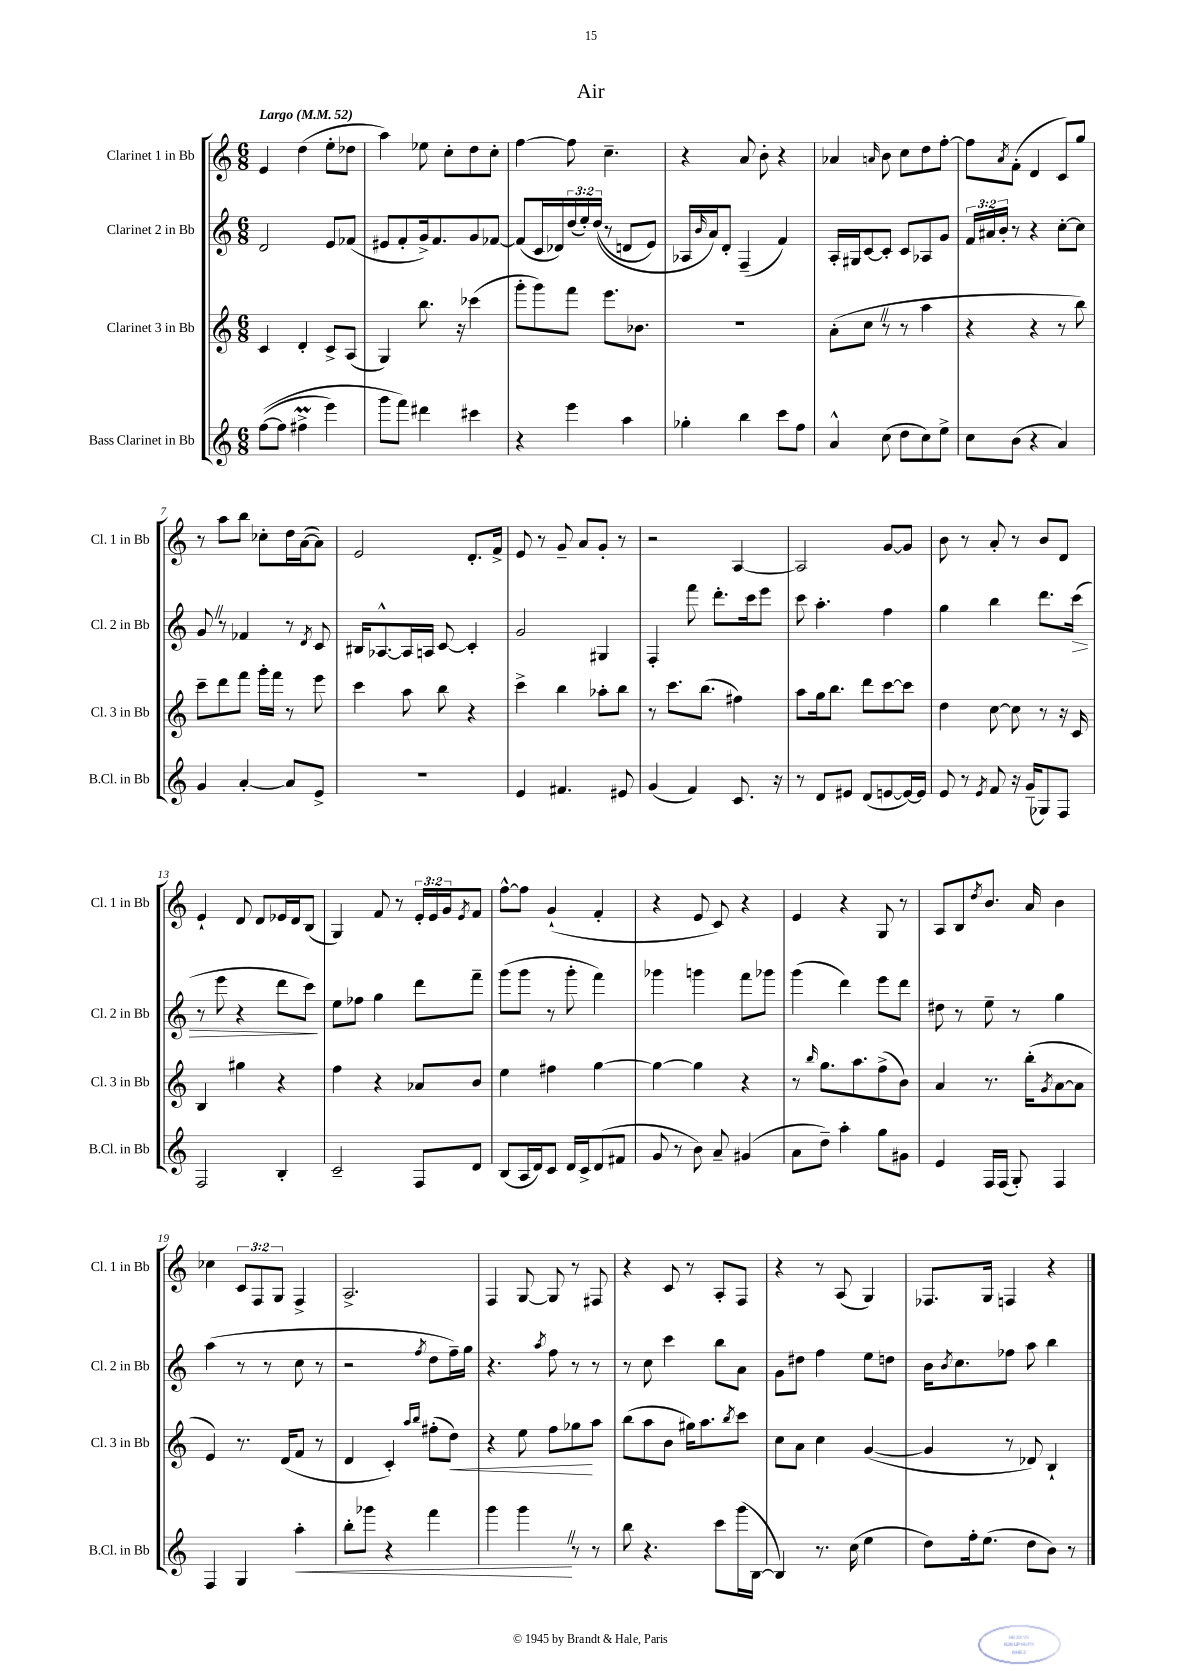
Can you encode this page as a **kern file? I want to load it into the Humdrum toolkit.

**kern	**kern	**kern	**kern
*staff4	*staff3	*staff2	*staff1
*clefG2	*clefG2	*clefG2	*clefG2
*k[]	*k[]	*k[]	*k[]
*M6/8	*M6/8	*M6/8	*M6/8
*MM52	*MM52	*MM52	*MM52
&(([8ff	4c	2d	4e
8ff]	.	.	.
4ff#^	4d'	.	(4dd
4eee)	8c^	8e	8ee'
.	(8A	(8f-	8dd-
=	=	=	=
8ggg	4G)	8e#	4aa)
8fff&)	.	8f'	.
4ddd#	8.bb	16g^)	8ee-
.	.	8.f	.
.	.	.	8cc'
.	16r	.	.
4ccc#	(4ccc-	8g	8dd
.	.	[8f-	8cc'
=	=	=	=
4r	8ggg'	(8f-]	[4ff
.	8ggg)	16c	.
.	.	16d-)	.
4eee	8fff	(24dd	8ff]
.	.	24ee')	.
.	.	&((24dd	.
.	8.eee	8r	4.cc~
4aa	.	8d	.
.	8.b-	.	.
.	.	8e)	.
=	=	=	=
4gg-'	2.r	16A-	4r
.	.	16qqb	.
.	.	16a&)	.
.	.	8d'	.
4bb	.	(4F~	8a
.	.	.	8b'
8ccc	.	4f)	4r
8ff	.	.	.
=	=	=	=
4a^^	(8a'	16A'	4a-
.	.	16G#	.
.	8cc	[8c	.
.	.	.	16qqa
(8cc	8r	8c']	8b
8dd	8r	8c	8cc
8cc)	4aa	8A-	8dd
8ee^	.	8g	[8ff'
=	=	=	=
8cc	4r	24f	8ff]
.	.	24a#	.
.	.	24b'	.
.	.	.	8qa
(8b	.	8r	(8f'
4r	4r	4r	4d
4a)	8r	[8cc'	8c)
.	8bb)	8cc]	8gg
=	=	=	=
4g	8ccc~	8g	8r
.	8ddd	8r	8aa
[4a'	8fff	4f-	8bb
.	16ggg'	.	8cc-'
.	16fff	.	.
8a]	8r	8r	16dd
.	.	.	([16a
.	.	8qd	.
8e^	8eee	8c	8a])
=	=	=	=
2.r	4ccc	16B#	2e
.	.	[8.A-^^	.
.	8aa	16A-]	.
.	.	16A	.
.	8bb	[8c	.
.	4r	4c']	8.d'
.	.	.	16f^
=	=	=	=
4e	4ccc^	2g	8e
.	.	.	8r
4.f#	4bb	.	8g~
.	.	.	8a
.	8aa-'	4G#	8g'
8e#	8bb	.	8r
=	=	=	=
(4g	8r	4F'	2r
.	8.ccc	.	.
4f)	.	8fff	.
.	(8.bb	.	.
.	.	8.ddd'	.
8.c	4ff#)	.	[4A
.	.	16ccc	.
.	.	8eee	.
16r	.	.	.
=	=	=	=
8r	8aa	8ccc	2A]
8d	16gg	4.aa'	.
.	8.bb	.	.
8e#	.	.	.
(8d	8ddd	.	.
[8e	[8ccc	4ff	[8g
16e_)	8ccc]	.	8g]
16e]	.	.	.
=	=	=	=
8e	4dd	4gg	8b
8r	.	.	8r
8qe	.	.	.
8f	[8cc	4bb	8a'
16r	8cc]	.	8r
(16g~	.	.	.
8G-)	8r	8.ddd	8b
8F	16r	.	8d
.	16c	(16ccc	.
=	=	=	=
2F	4B	8r	4e`
.	.	8eee	.
.	4gg#	4r	8d
.	.	.	8d
4B'	4r	8ddd	16e-
.	.	.	16d
.	.	8ccc)	(8B
=	=	=	=
2c~	4ff	8ee	4G)
.	.	8ff-	.
.	4r	4gg	8f
.	.	.	8r
8F	8a-	8ddd	24e'
.	.	.	24e
.	.	.	24g
.	.	.	8qe
8d	8b	8fff~	8f
=	=	=	=
(8B	4ee	(8ggg	[8ff^^
16A	.	8ggg	8ff]
16d)	.	.	.
8c	4ff#	8r	(4g`
16d	.	8ggg'	.
16c^	.	.	.
(8d	[4gg	4fff)	4f'
8f#	.	.	.
=	=	=	=
8g	4gg_	4ggg-	4r
8r	.	.	.
8b)	4gg]	4ggg	8e
8a~	.	.	8c)
(4g#	4r	8fff	4r
.	.	8ggg-	.
=	=	=	=
8a	8r	(4ggg	4e
.	16qqbb	.	.
8dd~)	8.gg	.	.
4aa'	.	4ddd)	4r
.	8.aa	.	.
8gg	(8ff^	8eee	8G
8g#	8b)	8ddd	8r
=	=	=	=
4e	4a	8dd#	8A
.	.	8r	8B
.	.	.	8qdd
16F	8.r	8ee~	8.b
(16F	.	.	.
8G')	.	8r	.
.	(16bb'	.	16a
.	8qg	.	.
4F	[8a	4gg	4b
.	8a]	.	.
=	=	=	=
4F	4e)	(4aa	4cc-
4G	8.r	8r	12c
.	.	.	12F
.	.	8r	.
.	.	.	12G
.	(16d	.	.
4aa'	8f	8cc	4F^
.	8r	8r	.
=	=	=	=
8bb'	4d	2r	2.A^
8ggg-	.	.	.
4r	4c')	.	.
.	16qqaa	.	.
.	16qqbb	8qff	.
4fff	(8ff#'	8dd	.
.	8dd)	16ff~)	.
.	.	16gg	.
=	=	=	=
4ggg	4r	4.r	4F
4ggg	8ee	.	[8G
.	.	8qaa	.
.	8ff	8ff	8G]
8r	8gg-	8r	8r
8r	8aa	8r	8F#
=	=	=	=
8bb	(8bb	8r	4r
4.r	8aa	8cc	.
.	8b	4ccc	8c
.	16gg#)	.	8r
.	8.aa	.	.
8ccc	.	8bb	8A'
.	8qbb	.	.
(16ggg	8ccc	8a	8F
[16B	.	.	.
=	=	=	=
4B])	8cc	8g	4r
.	8a	8dd#	.
8.r	4cc	4ff	8r
.	.	.	(8A
(16cc	.	.	.
4ee	([4g	8ee	4G)
.	.	8dd	.
=	=	=	=
8dd)	4g]	16b	8.F-
.	.	8qb	.
.	.	8.cc	.
16ff'	.	.	.
(8.ee	.	.	16G
.	8r	8ff-	4F
8dd	8d-)	8aa	.
8b)	4B`	4bb	4r
8r	.	.	.
==	==	==	==
*-	*-	*-	*-
